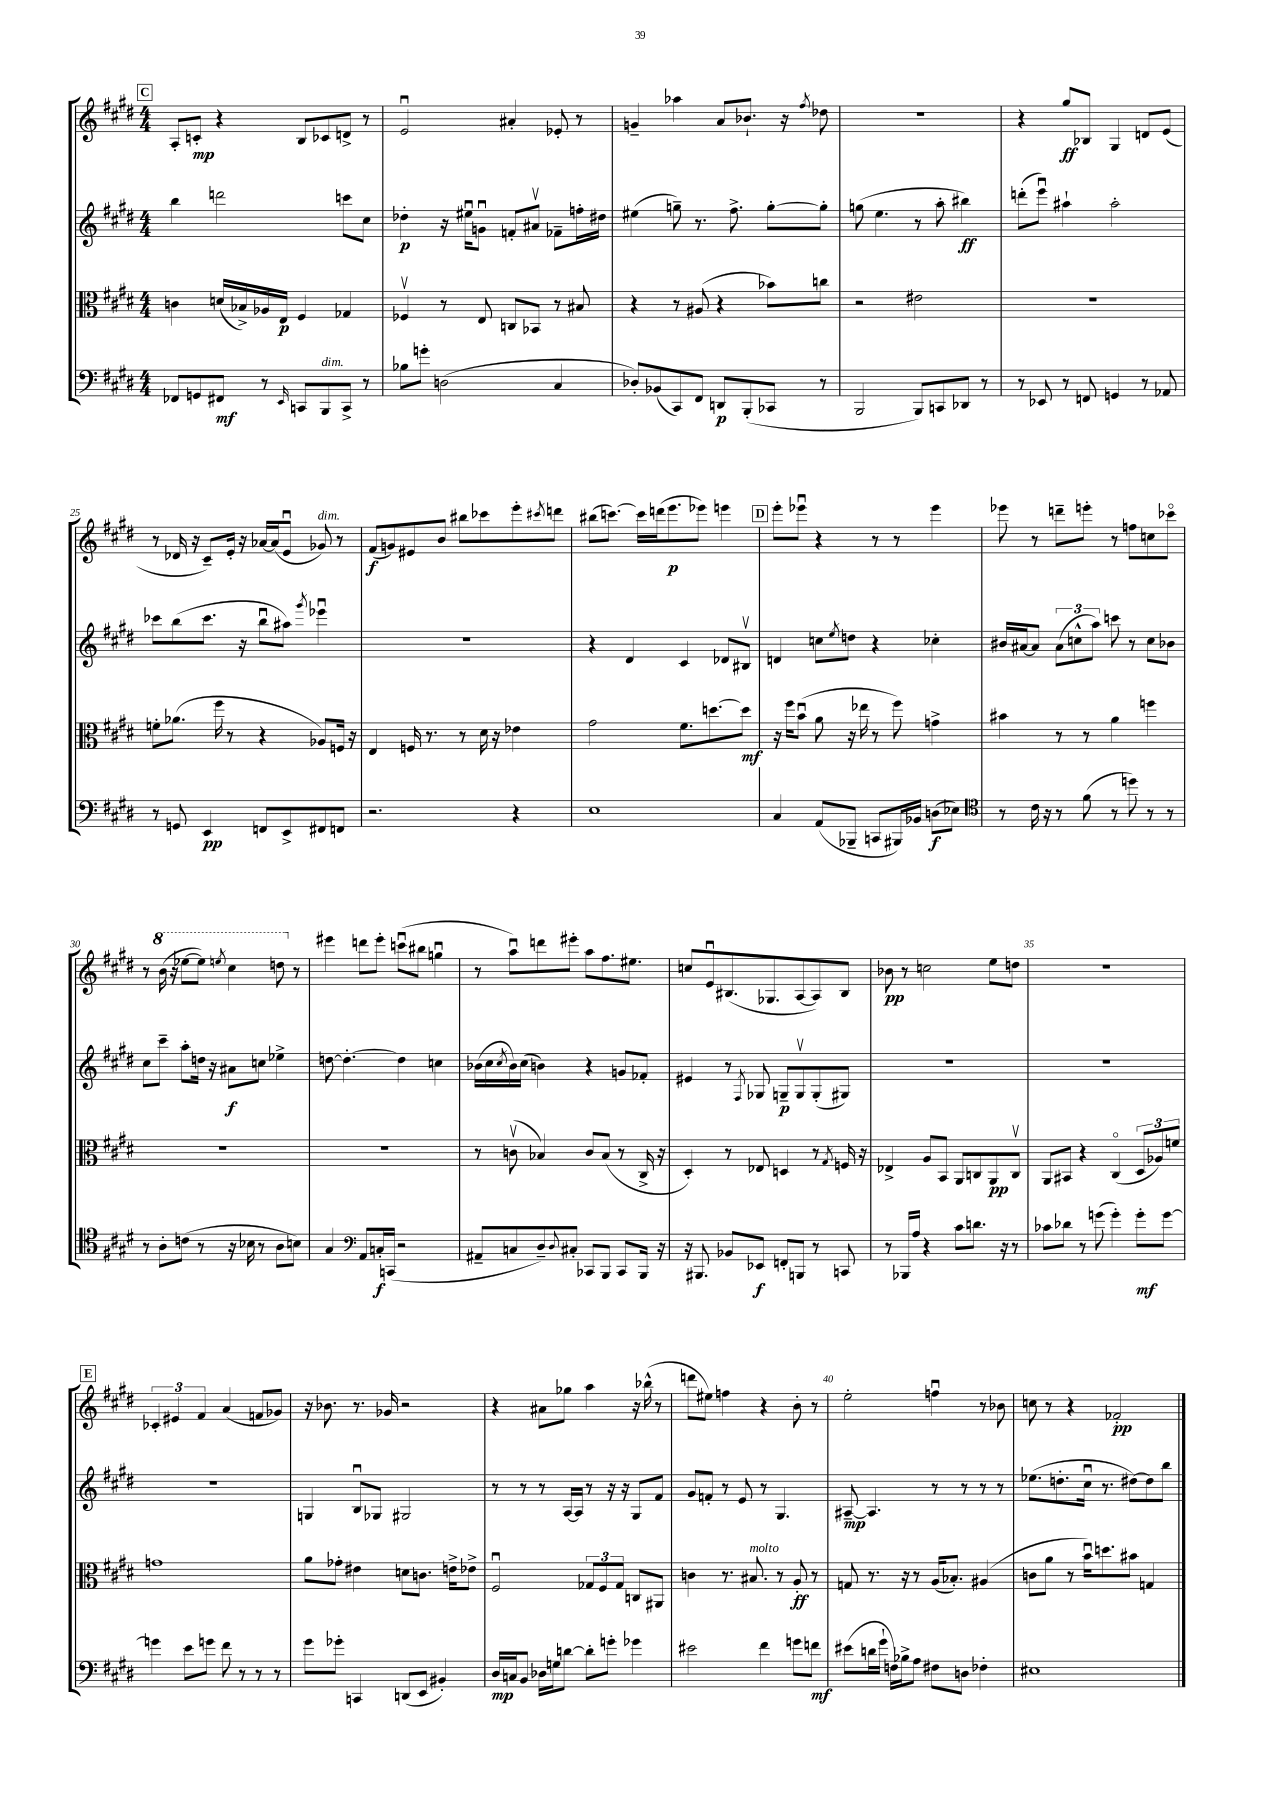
<<
\new StaffGroup <<
\new Staff = "s0" {
    \clef treble \key e \major \numericTimeSignature \time 4/4
    \mark \markup { \box "C" } a8-. c'8-.\mp r4 b8 ces'8 d'8-> r8 |
    e'2\downbow ais'4-. ees'8-. r8 |
    g'4-- aes''4 a'8 bes'8.-! r16 \acciaccatura { fis''8 } des''8 |
    R1 |
    r4 gis''8\ff bes8 gis4 d'8 e'8( |
    r8 des'16 r16 cis'8--) e'16-. r16 aes'16~ aes'16( e'8\downbow ges'8^\markup { \italic "dim." }) r8 |
    fis'8\f( g'8) eis'8 b'8 bis''8 ces'''8 e'''8-. \acciaccatura { cis'''8 } d'''8 |
    bis''8( c'''8.~) c'''16 d'''16( e'''8.\p ees'''8) e'''4 |
    \mark \markup { \box "D" } e'''8-. ees'''8\downbow r4 r8 r8 ees'''4 |
    ees'''8 r8 d'''8-- e'''8-. r8 f''8 c''8 ces'''8\flageolet |
    r8 \ottava #1 b''16( r16 ees'''8~ ees'''8) \acciaccatura { e'''8 } cis'''4 d'''8 \ottava #0 r8 |
    eis'''4 d'''8 eis'''8-. c'''8\downbow( bis''8 g''4\downbow |
    r8 a''8\downbow) d'''8 eis'''8-. a''8 fis''8. eis''8. |
    c''8 e'8\downbow bis8.( ges8. a8~ a8) bis8 |
    bes'8\pp r8 c''2 e''8 d''8 |
    R1 |
    \mark \markup { \box "E" } \tuplet 3/2 { ces'4-. eis'4 fis'4 } a'4( f'8 ges'8) |
    r16 bes'8. r8. ges'16 r2 |
    r4 ais'8 ges''8 a''4 r16 bes''16-^( r8 |
    d'''8 eis''8) f''4 r4 b'8-. r8 |
    e''2-. f''4\downbow r8 bes'8 |
    c''8 r8 r4 fes'2-.\pp \bar "|." |
}
\new Staff = "s1" {
    \clef treble \key e \major \numericTimeSignature \time 4/4
    \mark \markup { \box "C" } b''4 d'''2 c'''8 cis''8 |
    des''4-.\p r16 eis''16\downbow g'8\downbow f'8-. ais'8\upbow fes'8-- f''16-. dis''16 |
    eis''4( g''8--) r8. fis''8.-> g''8~-. g''8-. |
    g''8( e''4. r8 a''8-. bis''4\ff) |
    d'''8-.( e'''8\downbow) ais''4-! ais''2-. |
    ces'''8 b''8( ces'''8. r16 b''8\downbow ais''8) \acciaccatura { gis'''8 } ees'''4\downbow |
    R1 |
    r4 dis'4 cis'4 des'8 bis8\upbow |
    \mark \markup { \box "D" } d'4 c''8 \acciaccatura { e''8 } d''8 r4 ces''4-. |
    bis'16 ais'16~ ais'8 \tuplet 3/2 { ais'8( c''8-^ a''8) } c'''8 r8 c''8 bes'8 |
    cis''8 cis'''8-- a''8-. d''16 r16 ais'8\f c''8 ees''4-> |
    d''8~ d''4.~-. d''4 c''4 |
    bes'16( cis''16 \acciaccatura { cis''8 } bes'16) cis''16( b'4) r4 g'8 fes'8-. |
    eis'4 r8 \acciaccatura { fis8 } ges8 g8--\p g8\upbow g8-.( gis8) |
    R1 |
    R1 |
    \mark \markup { \box "E" } R1 |
    g4 b8\downbow ges8 gis2 |
    r8 r8 r8 a16~ a16 r8 r16 r16 gis8 fis'8 |
    gis'8 f'8-. r8 e'8 r8 gis4. |
    ais8~--\mp ais4. r8 r8 r8 r8 |
    ees''8.( d''8.-. cis''16\downbow r8. dis''8~) dis''8 b''8 \bar "|." |
}
\new Staff = "s2" {
    \clef alto \key e \major \numericTimeSignature \time 4/4
    \mark \markup { \box "C" } c'4 d'16( bes16->) aes16 e16\p fis4 ges4 |
    fes4\upbow r8 e8 c8 bes,8 r8 bis8 |
    r4 r8 ais8( r4 bes'8) c''8 |
    r2 eis'2 |
    R1 |
    f'8-. aes'8.( fis''16 r8 r4 aes8) f16 r16 |
    e4 f16 r8. r8 dis'16 r16 ees'4 |
    gis'2 fis'8. d''8.~ d''8\mf |
    \mark \markup { \box "D" } r16 fis''16 b'8\downbow( a'8 r16 ees''16 r8 fis''8) g'4-> |
    bis'4 r8 r8 a'4 f''4 |
    R1 |
    R1 |
    r8 c'8\upbow( bes4) c'8 bes8( r8 cis16-> r16 |
    dis4-.) r8 ees8 d4 r8 \acciaccatura { gis8 } f16 r16 |
    ees4-> a8 b,8 a,8 c8 a,8\pp c8\upbow |
    a,8 bis,8 r4 cis4\flageolet( \tuplet 3/2 { dis8 aes8) f'8 } |
    \mark \markup { \box "E" } g'1 |
    a'8 ges'8-. eis'4 d'8 c'8. e'16-> ees'8-> |
    fis2\downbow \tuplet 3/2 { ges8 fis8 ges8 } c8 ais,8 |
    c'4 r8. bis8.^\markup { \italic "molto" } r8 a8-.\ff r8 |
    g8 r8. r16 r8 a16( bes8.-.) ais4( |
    c'8 a'8 r8 b'16\downbow) d''8. bis'8 g4 \bar "|." |
}
\new Staff = "s3" {
    \clef bass \key e \major \numericTimeSignature \time 4/4
    \mark \markup { \box "C" } fes,8 g,8 fis,8\mf r8 \grace { e,16 } c,8 b,,8^\markup { \italic "dim." } c,8-> r8 |
    bes8 g'8-. d2( cis4 |
    des8-.) bes,8( cis,8) fis,8 d,8\p b,,8-.( ces,8 r8 |
    b,,2 b,,8) c,8 des,8 r8 |
    r8 ees,8 r8 f,8 g,4 r8 aes,8 |
    r8 g,8 e,4\pp f,8 e,8-> fis,8 f,8 |
    r2. r4 |
    e1 |
    \mark \markup { \box "D" } cis4 a,8( bes,,8-- c,8 bis,,16) bes,16 d8\f( ees8) |
    \clef tenor r8 cis'16 r16 r8 fis'8( r8 d''8) r8 r8 |
    r8 a8-. c'8( r8 r16 bes16 r8 a8 b8) |
    gis4 \clef bass a,8 c16-.\f c,16( r2 |
    ais,8-- c8 dis8--) \appoggiatura { dis8 } cis8-. ces,8 b,,8 ces,8 b,,16 r16 |
    r16 bis,,8. bes,8 ees,8\f f,8-. b,,8 r8 c,8 |
    r8 bes,,16 a16 r4 cis'8 d'8. r16 r8 |
    ces'8 des'8 r8 g'8( g'4-.) g'8-.\mf g'8~ |
    \mark \markup { \box "E" } g'4 e'8 g'8 fis'8 r8 r8 r8 |
    gis'8 ges'8-. c,4 d,8( e,8 bis,4-.) |
    dis16\mp c16 b,8 des16 g16 d'8~ d'8-. g'8-. ges'4 |
    eis'2 fis'4 g'8 f'8\mf |
    eis'8( d'16 gis'16-! f16) bes16-> a8 fis8 d8 fes4-. |
    eis1 \bar "|." |
}
>>
>>
\layout { \context { \Score currentBarNumber = #20 \override BarNumber.break-visibility = ##(#f #t #t) barNumberVisibility = #(every-nth-bar-number-visible 5) } }
